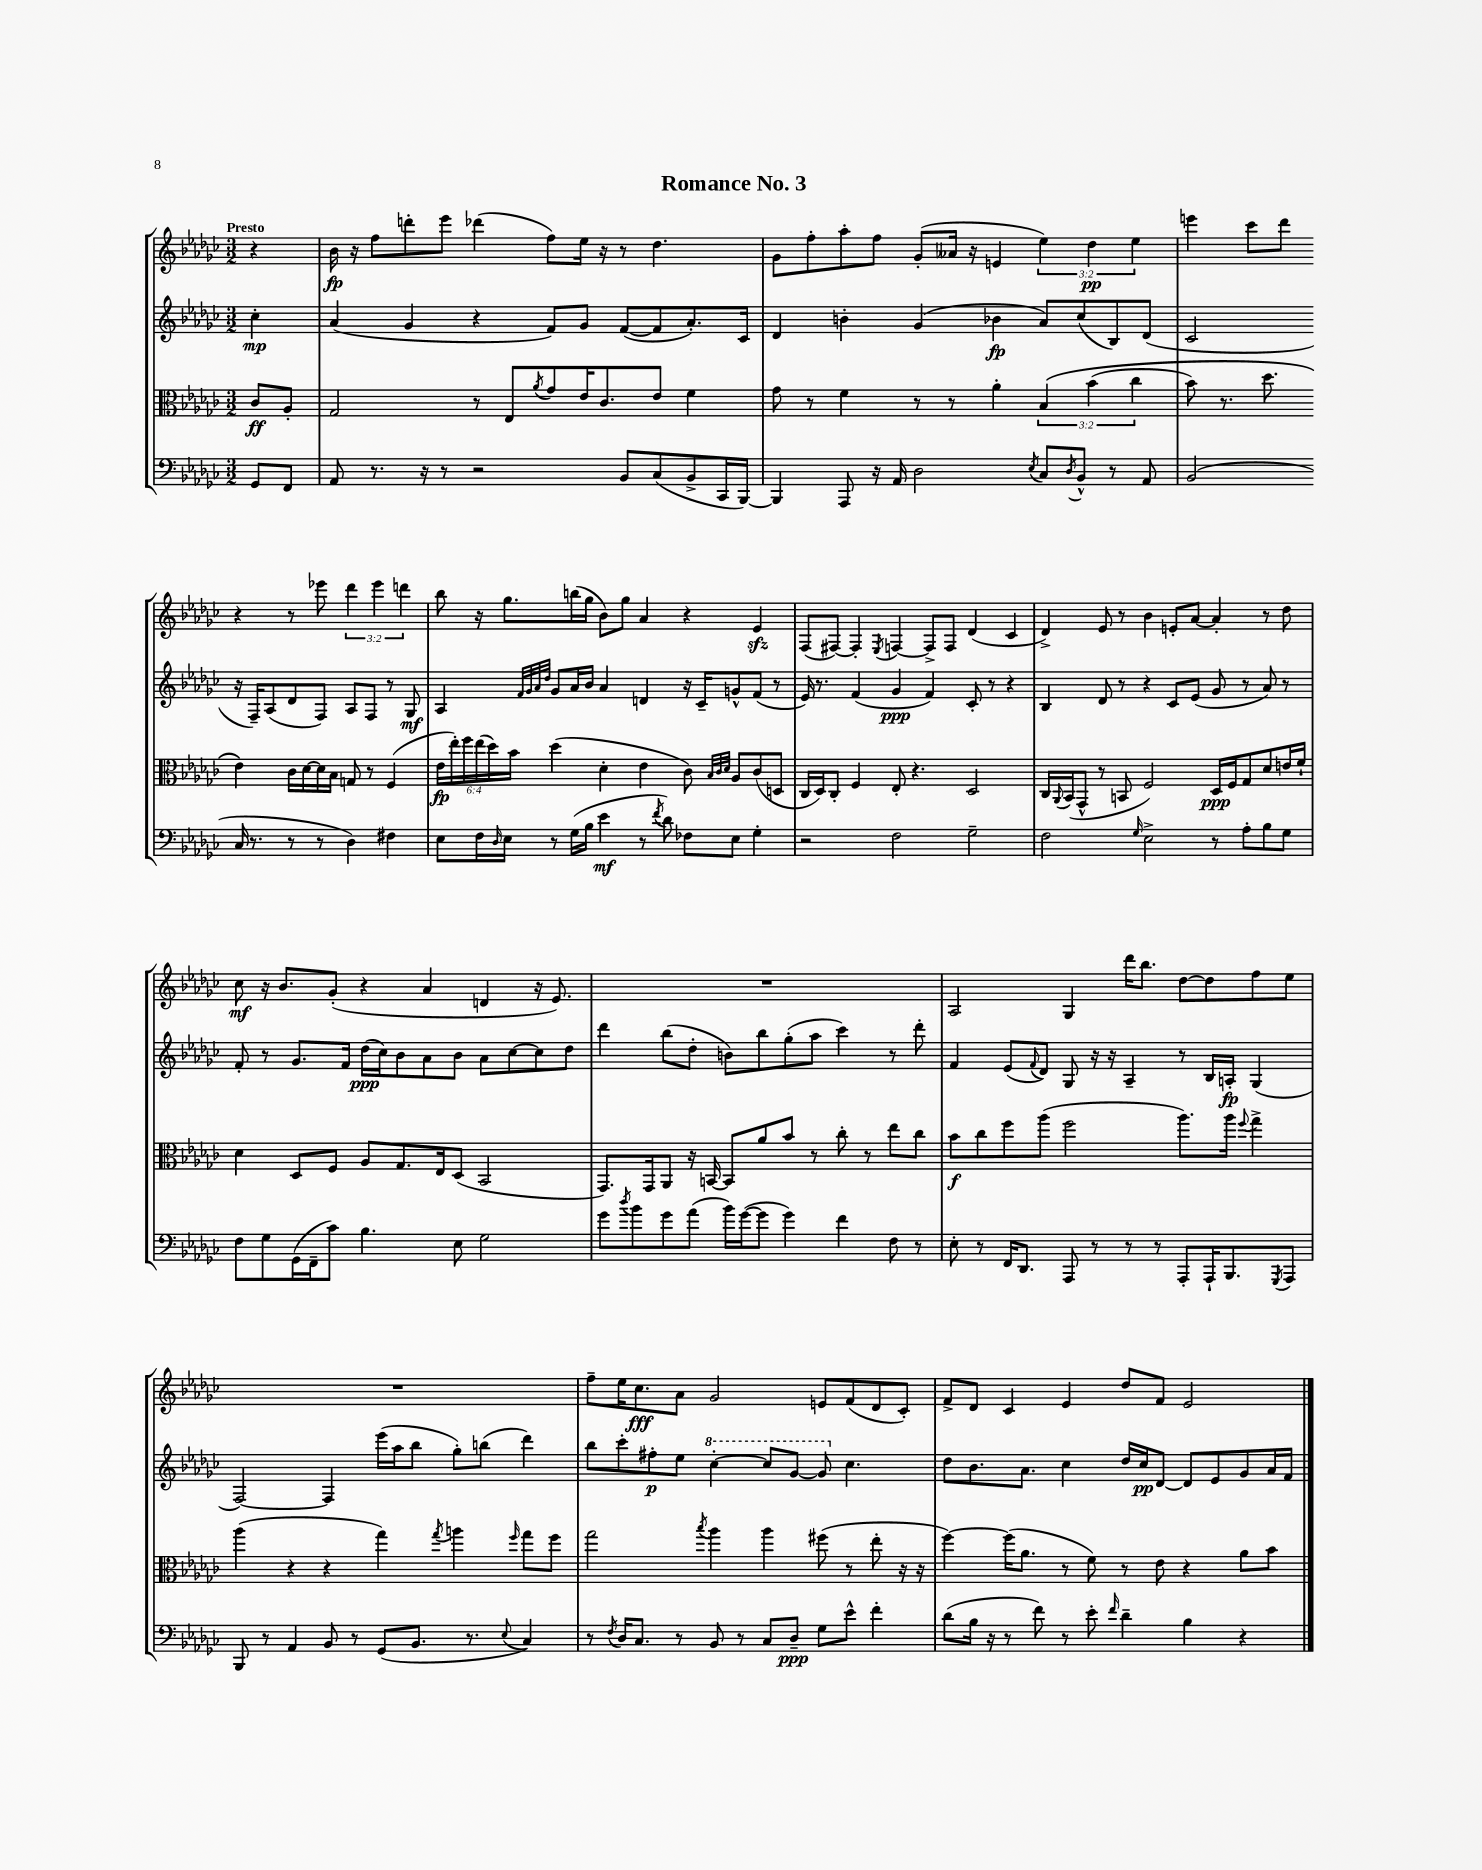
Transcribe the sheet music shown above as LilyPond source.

\header { title = "Romance No. 3" }
<<
\new StaffGroup <<
\new Staff = "s0" {
    \clef treble \key ges \major \numericTimeSignature \time 3/2 \override Staff.TupletNumber.text = #tuplet-number::calc-fraction-text \partial 4 \tempo "Presto"
    r4 |
    bes'16\fp r16 f''8 d'''8-. ees'''8 des'''4( f''8) ees''16 r16 r8 des''4. |
    ges'8 f''8-. aes''8-. f''8 ges'8-.( aeses'16 r16 e'4 \tuplet 3/2 { ees''4) des''4\pp ees''4 } |
    e'''4 ces'''8 des'''8 r4 r8 ees'''8 \tuplet 3/2 { des'''4 ees'''4 d'''4 } |
    bes''8 r16 ges''8. b''16( ges''16 bes'8) ges''8 aes'4 r4 ees'4\sfz |
    f8( fis8~) fis4-. \acciaccatura { ees8 } f4~ f8-> f8 des'4( ces'4 |
    des'4->) ees'8 r8 bes'4 e'8-. aes'8~ aes'4-. r8 des''8 |
    ces''8\mf r16 bes'8. ges'8-.( r4 aes'4 d'4 r16 ees'8.) |
    R1. |
    aes2 ges4 des'''16 bes''8. des''8~ des''8 f''8 ees''8 |
    R1. |
    f''8-- ees''16 ces''8.\fff aes'8 ges'2 e'8 f'8( des'8 ces'8-.) |
    f'8-> des'8 ces'4 ees'4 des''8 f'8 ees'2 \bar "|." |
}
\new Staff = "s1" {
    \clef treble \key ges \major \numericTimeSignature \time 3/2 \partial 4
    ces''4-.\mp |
    aes'4( ges'4 r4 f'8) ges'8 f'8~( f'8 aes'8.-.) ces'16 |
    des'4 b'4-. ges'4( bes'4\fp aes'8) ces''8( bes8) des'8( |
    ces'2 r16 f16--) aes8( des'8 f8) aes8 f8 r8 ges8\mf |
    aes4 \grace { f'32 ges'32 aes'32 des''32 } ges'8 aes'16 bes'16 aes'4 d'4 r16 ces'16-- g'8-^ f'8( r8 |
    ees'16) r8. f'4( ges'4\ppp f'4) ces'8-. r8 r4 |
    bes4 des'8 r8 r4 ces'8 ees'8( ges'8 r8 aes'8) r8 |
    f'8-. r8 ges'8. f'16 des''16\ppp( ces''16) bes'8 aes'8 bes'8 aes'8 ces''8~ ces''8 des''8 |
    des'''4 bes''8( des''8-. b'8) bes''8 ges''8-.( aes''8 ces'''4) r8 des'''8-. |
    f'4 ees'8( \appoggiatura { f'8 } des'8) ges8 r16 r16 aes4-- r8 bes16 a16-.\fp ges4( |
    f2~) f4 ees'''16( aes''16 bes''8 ges''8-.) b''8( des'''4) |
    bes''8 ces'''8-. fis''8-.\p ees''8 \ottava #1 ces'''4~-. ces'''8 ges''8~ ges''8 \ottava #0 ces''4. |
    des''8 bes'8. aes'8. ces''4 des''16 ces''16\pp des'8~ des'8 ees'8 ges'8 aes'16 f'16 \bar "|." |
}
\new Staff = "s2" {
    \clef alto \key ges \major \numericTimeSignature \time 3/2 \override Staff.TupletNumber.text = #tuplet-number::calc-fraction-text \partial 4
    ces'8\ff aes8-. |
    ges2 r8 ees8 \acciaccatura { aes'8 } ges'8 ees'16 ces'8. ees'8 f'4 |
    ges'8 r8 f'4 r8 r8 aes'4-. \tuplet 3/2 { bes4\( bes'4( ces''4 } |
    bes'8) r8. des''8. ees'4\) ces'16 des'16~ des'16 bes16 g8 r8 f4( |
    \tuplet 6/4 { ees'16\fp ees''16-.) f''16 ees''16( des''16) bes'16 } des''4( des'4-. ees'4 ces'8) \grace { bes32 ces'32 des'32 } aes8 ces'8( d8 |
    ces16 des16) ces8-. f4 ees8-. r4. des2 |
    ces16 \appoggiatura { aes,8 } bes,16( ges,8-^ r8 b,8 f2) des16\ppp f16 ges8 des'8 e'16 f'16-! |
    des'4 des8 f8 aes8 ges8. ees16 des8( bes,2 |
    ges,8.) ges,16 aes,8 r16 b,16~ b,8 aes'8 bes'8 r8 ces''8-. r8 ees''8 ces''8 |
    bes'8\f ces''8 f''8 aes''8( f''2 aes''8.) aes''16 \appoggiatura { f''8 } ges''4-> |
    aes''4( r4 r4 ges''4) \acciaccatura { ges''8 } a''4 \grace { f''16 } ges''8 f''8 |
    ges''2 \acciaccatura { bes''8 } aes''4 aes''4 fis''8( r8 ees''8-. r16 r16 |
    f''4~) f''16( aes'8. r8 f'8) r8 ees'8 r4 aes'8 bes'8 \bar "|." |
}
\new Staff = "s3" {
    \clef bass \key ges \major \numericTimeSignature \time 3/2 \partial 4
    ges,8 f,8 |
    aes,8 r8. r16 r8 r2 bes,8 ces8( bes,8-> ces,16 bes,,16~) |
    bes,,4 aes,,8 r16 aes,16 des2 \acciaccatura { ees8 } ces8 \acciaccatura { des8 } bes,8-^ r8 aes,8 |
    bes,2( ces16 r8. r8 r8 des4) fis4 |
    ees8 f16 \grace { des16 } ees16 r8 ges16( bes16 ees'4\mf r8 \acciaccatura { f'8 } des'8) fes8 ees8 ges4-. |
    r2 f2 ges2-- |
    f2 \grace { ges16 } ees2-> r8 aes8-. bes8 ges8 |
    f8 ges8 ges,16( f,16-- ces'8) bes4. ees8 ges2 |
    ges'8 \acciaccatura { des''8 } bes'8 ges'8 aes'8( bes'16) ges'16~( ges'8 ges'4) f'4 f8 r8 |
    ees8-. r8 f,16 des,8. aes,,8 r8 r8 r8 aes,,8-. aes,,16-! bes,,8. \acciaccatura { ges,,8 } aes,,8 |
    bes,,8 r8 aes,4 bes,8 r8 ges,8( bes,8. r8. \appoggiatura { ees8 } ces4) |
    r8 \acciaccatura { f8 } des16 ces8. r8 bes,8 r8 ces8 des8--\ppp ges8 ees'8-^ f'4-. |
    des'8( bes16 r16 r8 f'8) r8 ees'8-. \grace { f'16 } des'4-- bes4 r4 \bar "|." |
}
>>
>>
\layout { \context { \Score \remove "Bar_number_engraver" } }
